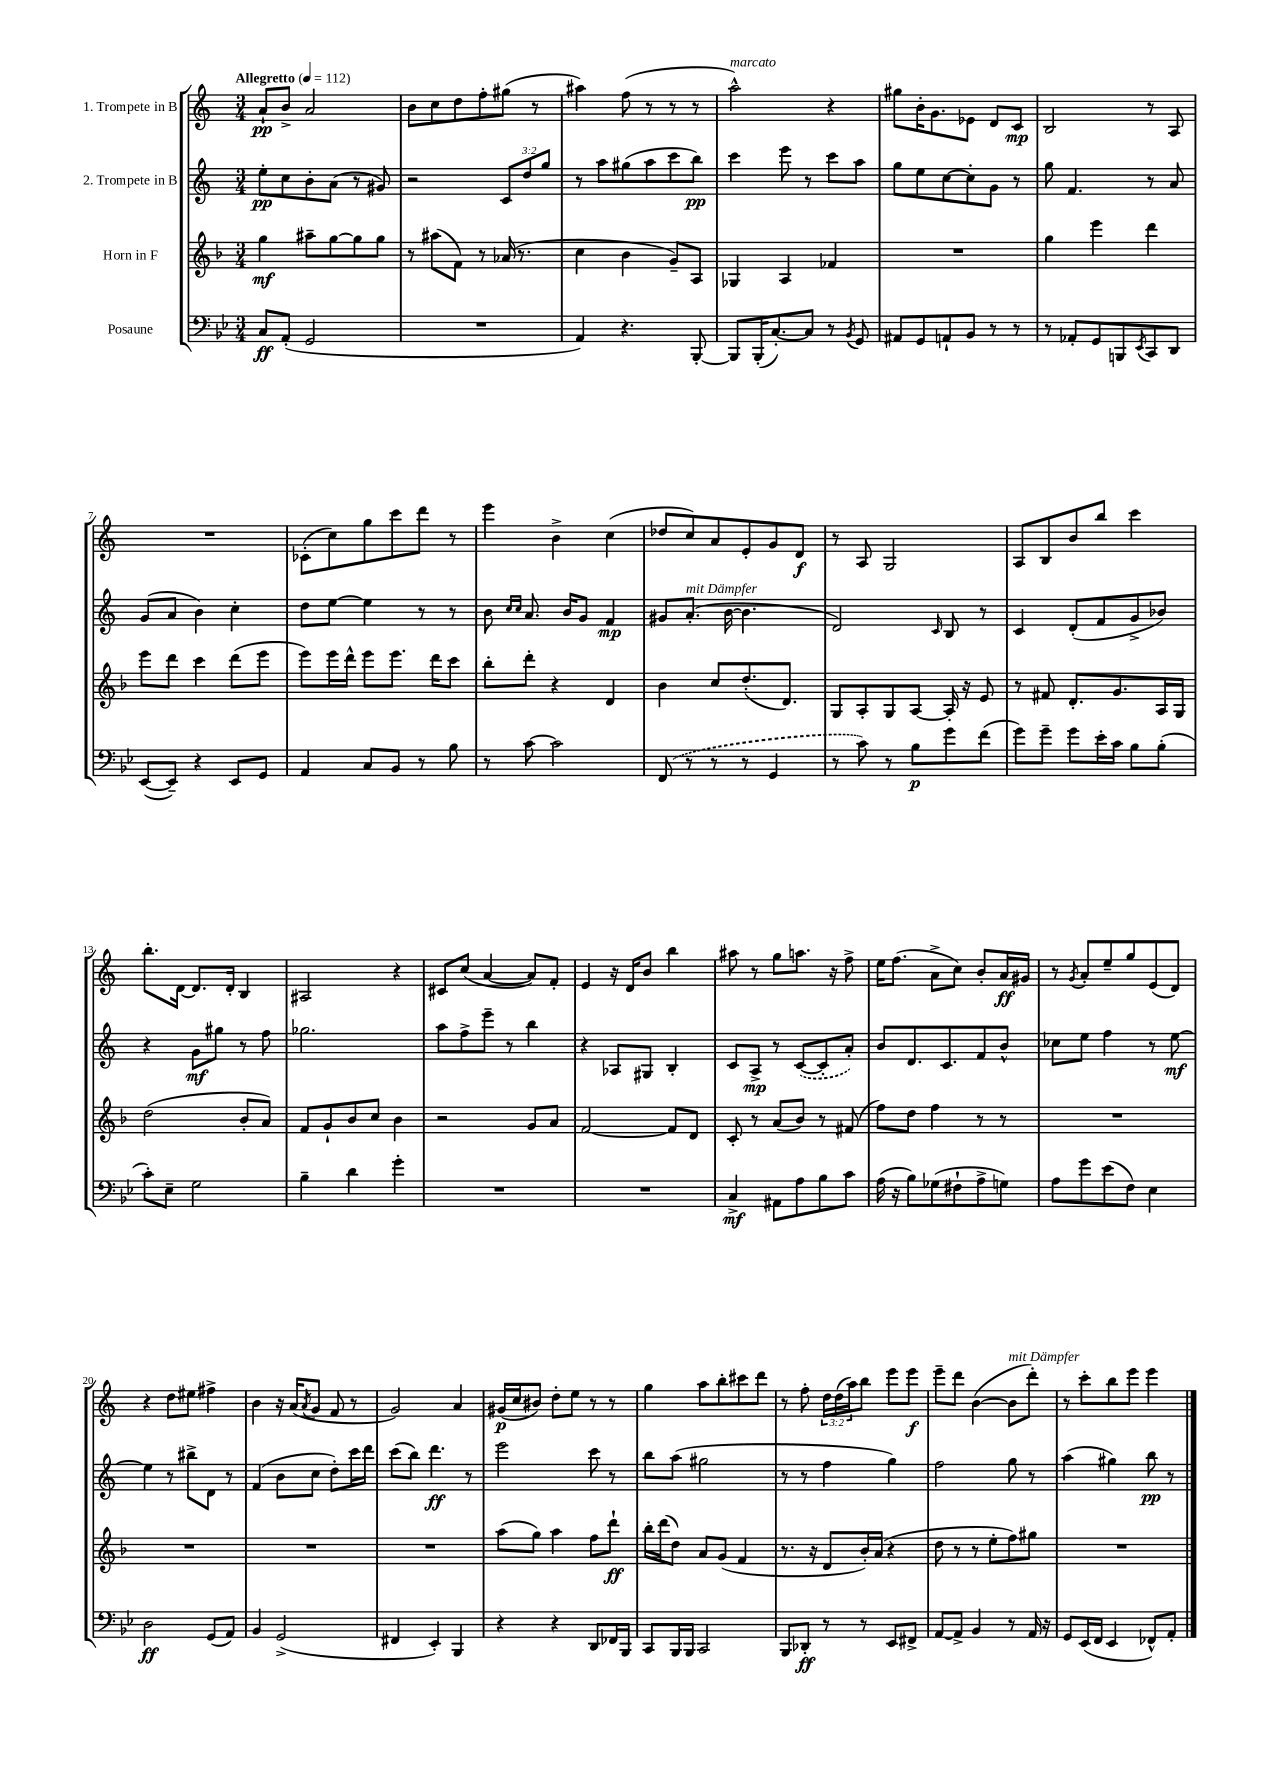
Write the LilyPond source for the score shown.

<<
\new StaffGroup <<
\new Staff = "s0" \with { instrumentName = "1. Trompete in B" } {
    \clef treble \key c \major \numericTimeSignature \time 3/4 \override Staff.TupletNumber.text = #tuplet-number::calc-fraction-text \tempo "Allegretto" 4 = 112
    a'8-!\pp b'8-> a'2 |
    b'8 c''8 d''8 f''8-. gis''8( r8 |
    ais''4) f''8( r8 r8 r8 |
    a''2-^^\markup { \italic "marcato" }) r4 |
    gis''8 b'16-. g'8. ees'8 d'8 c'8\mp |
    b2 r8 a8 |
    R2. |
    ces'8-.( c''8) g''8 c'''8 d'''8 r8 |
    e'''4 b'4-> c''4( |
    des''8 c''8) a'8 e'8-. g'8 d'8\f |
    r8 a8 g2 |
    a8 b8 b'8 b''8 c'''4 |
    b''8.-. d'16~ d'8. d'16-. b4 |
    ais2 r4 |
    cis'8 c''8( a'4~ a'8) f'8-. |
    e'4 r16 d'16 b'8 b''4 |
    ais''8 r8 g''8 a''8. r16 f''8-> |
    e''16 f''8.( a'8-> c''8) b'8-. a'16\ff gis'16 |
    r8 \acciaccatura { g'8 } a'8-. e''8-- g''8 e'8( d'8) |
    r4 d''8 eis''8 fis''4-> |
    b'4 r16 a'16( \acciaccatura { a'8 } g'8 f'8 r8 |
    g'2) a'4 |
    gis'16\p( c''16 bis'8) d''8-. e''8 r8 r8 |
    g''4 a''8 b''8-. cis'''8 d'''8 |
    r8 f''8-. \tuplet 3/2 { d''16 d''16( a''16) } b''8 e'''8 e'''8\f |
    e'''8-- d'''8 b'4~( b'8^\markup { \italic "mit Dämpfer" } d'''8-.) |
    r8 c'''8-. b''8 e'''8 e'''4 \bar "|." |
}
\new Staff = "s1" \with { instrumentName = "2. Trompete in B" } {
    \clef treble \key c \major \numericTimeSignature \time 3/4 \override Staff.TupletNumber.text = #tuplet-number::calc-fraction-text
    e''8-.\pp c''8 b'8-. a'8( r8 gis'8) |
    r2 \tuplet 3/2 { c'8 d''8 g''8 } |
    r8 a''8 gis''8( a''8 c'''8 b''8\pp) |
    c'''4 e'''8 r8 c'''8 a''8 |
    g''8 e''8 c''8~ c''8-. g'8 r8 |
    g''8 f'4. r8 a'8 |
    g'8( a'8 b'4) c''4-. |
    d''8 e''8~ e''4 r8 r8 |
    b'8 \grace { c''16 c''16 } a'8. b'16 g'8 f'4\mp |
    gis'8 a'8.-.^\markup { \italic "mit Dämpfer" }( b'16~ b'4. |
    d'2) \grace { c'16 } b8 r8 |
    c'4 d'8-.( f'8 g'8-> bes'8) |
    r4 g'8\mf gis''8 r8 f''8 |
    ges''2. |
    a''8 f''8-> e'''8-- r8 b''4 |
    r4 aes8 gis8 b4-. |
    c'8 a8->\mp r8 \once \slurDashed c'8~( c'8-. a'8-.) |
    b'8 d'8. c'8. f'8 b'8-^ |
    ces''8 e''8 f''4 r8 e''8~\mf |
    e''4 r8 bis''8-> d'8 r8 |
    f'4( b'8 c''8 d''8-.) c'''16 d'''16 |
    c'''8( b''8) d'''4.\ff r8 |
    e'''2 c'''8 r8 |
    b''8 a''8( gis''2 |
    r8 r8 f''4 g''4) |
    f''2 g''8 r8 |
    a''4( gis''4) b''8\pp r8 \bar "|." |
}
\new Staff = "s2" \with { instrumentName = "Horn in F" } {
    \clef treble \key f \major \numericTimeSignature \time 3/4
    g''4\mf ais''8-- g''8~ g''8 g''8 |
    r8 ais''8( f'8) r8 aes'16( r8. |
    c''4 bes'4 g'8--) a8 |
    ges4 a4 fes'4 |
    R2. |
    g''4 e'''4 d'''4 |
    e'''8 d'''8 c'''4 d'''8( e'''8 |
    e'''8) e'''16 d'''16-^ e'''8 e'''8. d'''16 c'''8 |
    bes''8-. d'''8-. r4 d'4 |
    bes'4 c''8 d''8.-.( d'8.) |
    g8 a8-. g8 a8~ a16-. r16 e'8 |
    r8 fis'8 d'8.-. g'8. a16 g16 |
    d''2( bes'8-. a'8) |
    f'8 g'8-! bes'8 c''8 bes'4 |
    r2 g'8 a'8 |
    f'2~ f'8 d'8 |
    c'8-. r8 a'8( bes'8) r8 fis'8( |
    f''8) d''8 f''4 r8 r8 |
    R2. |
    R2. |
    R2. |
    R2. |
    a''8( g''8) a''4 f''8 d'''8-!\ff |
    bes''16-. d'''16( d''8) a'8 g'8( f'4 |
    r8. r16 d'8 bes'16-.) a'16( r4 |
    d''8 r8 r8 e''8-. f''8) gis''8 |
    R2. \bar "|." |
}
\new Staff = "s3" \with { instrumentName = "Posaune" } {
    \clef bass \key bes \major \numericTimeSignature \time 3/4
    c8\ff a,8-.( g,2 |
    R2. |
    a,4) r4. bes,,8~-. |
    bes,,8 bes,,16-.( c8.~-.) c8 r8 \acciaccatura { bes,8 } g,8 |
    ais,8 g,8 a,8-! bes,8 r8 r8 |
    r8 aes,8-. g,8 b,,8 \acciaccatura { ees,8 } c,8 d,8 |
    ees,8~( ees,8--) r4 ees,8 g,8 |
    a,4 c8 bes,8 r8 bes8 |
    r8 c'8~ c'2 |
    \once \slurDashed f,8( r8 r8 r8 g,4 |
    r8 c'8) r8 bes8\p g'8 f'8( |
    g'8) g'8-- g'8 ees'16-. c'16 bes8 bes8-.( |
    c'8-.) ees8-- g2 |
    bes4-- d'4 g'4-. |
    R2. |
    R2. |
    c4->\mf ais,8 a8 bes8 c'8 |
    a16( r16 bes8) ges8( fis8-! a8-> g8) |
    a8 g'8 ees'8( f8) ees4 |
    d2\ff g,8( a,8) |
    bes,4 g,2->( |
    fis,4 ees,4-.) bes,,4 |
    r4 r4 d,8 fes,16 bes,,16 |
    c,8 bes,,16 bes,,16 c,2 |
    bes,,8 des,8-.\ff r8 r8 ees,8 fis,8-> |
    a,8~ a,8-> bes,4 r8 a,16 r16 |
    g,8 ees,16( f,16 ees,4 fes,8-^) a,8-. \bar "|." |
}
>>
>>
